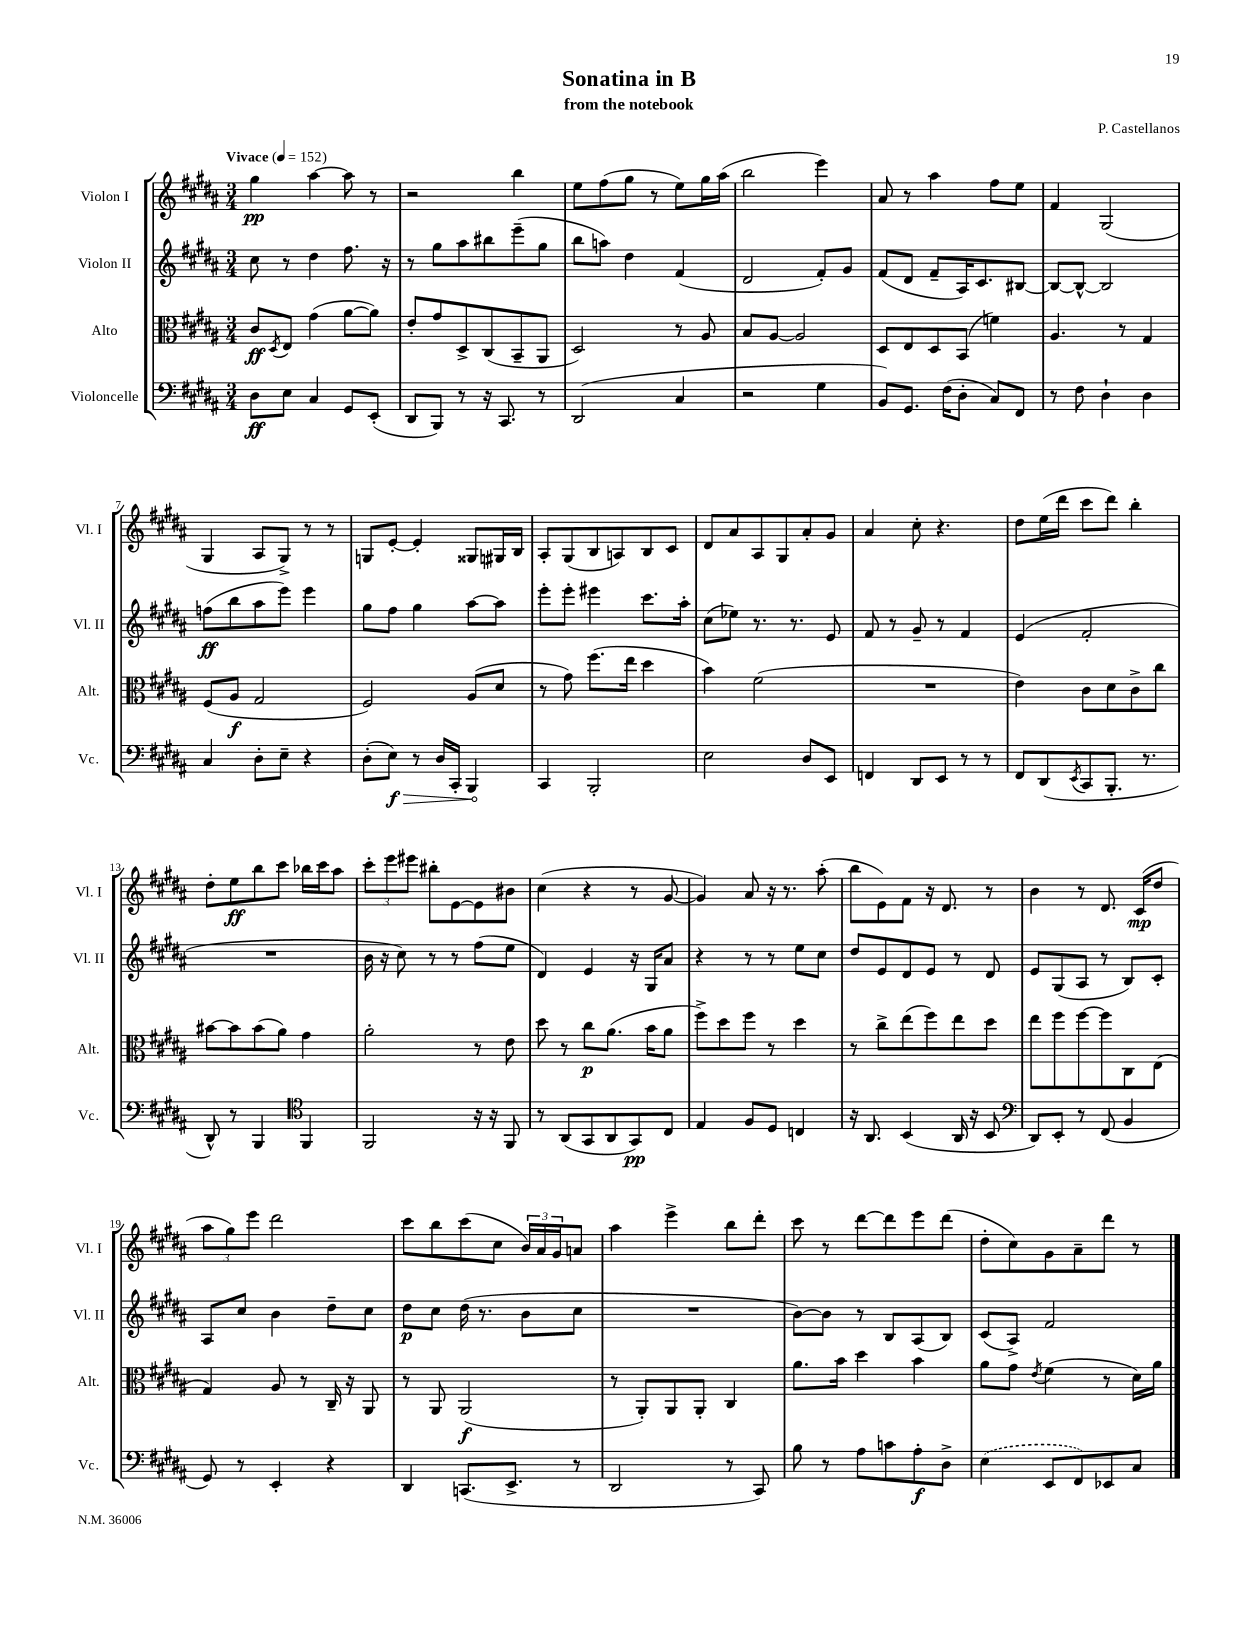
\header { title = "Sonatina in B" composer = "P. Castellanos" subtitle = "from the notebook" }
<<
\new StaffGroup <<
\new Staff = "s0" \with { instrumentName = "Violon I" shortInstrumentName = "Vl. I" } {
    \clef treble \key b \major \numericTimeSignature \time 3/4 \tempo "Vivace" 4 = 152
    gis''4\pp ais''4~ ais''8 r8 |
    r2 b''4 |
    e''8 fis''8( gis''8 r8 e''8) gis''16 ais''16( |
    b''2 e'''4) |
    ais'8 r8 ais''4 fis''8 e''8 |
    fis'4 gis2( |
    gis4 ais8 gis8->) r8 r8 |
    g8 e'8~-. e'4-. gisis8 gis16 b16 |
    ais8-. gis8( b8 a8) b8 cis'8 |
    dis'8 ais'8 ais8 gis8 ais'8-. gis'8 |
    ais'4 cis''8-. r4. |
    dis''8 e''16( dis'''16 cis'''8 dis'''8) b''4-. |
    dis''8-. e''8\ff b''8 cis'''8 bes''16 cis'''16 ais''8 |
    \tuplet 3/2 { cis'''8-. e'''8 eis'''8 } bis''8-. e'8~ e'8 bis'8 |
    cis''4( r4 r8 gis'8~ |
    gis'4) ais'8 r16 r8. ais''8-.( |
    b''8 e'8) fis'8 r16 dis'8. r8 |
    b'4 r8 dis'8. cis'16\mp( dis''8 |
    \tuplet 3/2 { ais''8 gis''8) e'''8 } dis'''2 |
    cis'''8 b''8 cis'''8( cis''8 \tuplet 3/2 { b'16) ais'16 gis'16 } a'8 |
    ais''4 e'''4-> b''8 dis'''8-. |
    cis'''8 r8 dis'''8~ dis'''8 e'''8 dis'''8( |
    dis''8-. cis''8) gis'8 ais'8-- dis'''8 r8 \bar "|." |
}
\new Staff = "s1" \with { instrumentName = "Violon II" shortInstrumentName = "Vl. II" } {
    \clef treble \key b \major \numericTimeSignature \time 3/4
    cis''8 r8 dis''4 fis''8. r16 |
    r8 gis''8 ais''8 bis''8 e'''8--( gis''8 |
    b''8 a''8) dis''4 fis'4( |
    dis'2 fis'8-.) gis'8 |
    fis'8( dis'8 fis'8-- ais16) cis'8. bis8~ |
    bis8~ bis8~-^ bis2 |
    f''8\ff( b''8 ais''8 e'''8) e'''4 |
    gis''8 fis''8 gis''4 ais''8~ ais''8 |
    e'''8-. e'''8-. eis'''4 cis'''8. ais''16-. |
    cis''8( ees''8) r8. r8. e'8 |
    fis'8 r8 gis'8-- r8 fis'4 |
    e'4( fis'2-. |
    R2. |
    b'16 r16 cis''8) r8 r8 fis''8( e''8 |
    dis'4) e'4 r16 gis16 ais'8 |
    r4 r8 r8 e''8 cis''8 |
    dis''8 e'8 dis'8 e'8 r8 dis'8 |
    e'8 gis8( ais8 r8 b8) cis'8-. |
    ais8 cis''8 b'4 dis''8-- cis''8 |
    dis''8\p cis''8 dis''16( r8. b'8 cis''8 |
    R2. |
    b'8~) b'8 r8 b8 ais8( b8) |
    cis'8( ais8->) fis'2 \bar "|." |
}
\new Staff = "s2" \with { instrumentName = "Alto" shortInstrumentName = "Alt." } {
    \clef alto \key b \major \numericTimeSignature \time 3/4
    cis'8\ff \acciaccatura { dis8 } e8 gis'4( ais'8~ ais'8) |
    e'8-. gis'8 dis8-> cis8( b,8-- ais,8 |
    dis2) r8 ais8 |
    b8 ais8~ ais2 |
    dis8 e8 dis8 b,8( f'4) |
    ais4. r8 gis4 |
    fis8( ais8\f gis2 |
    fis2) ais8( dis'8 |
    r8 gis'8) fis''8.( e''16 dis''4 |
    b'4) fis'2( |
    R2. |
    e'4) cis'8 dis'8 cis'8-> cis''8 |
    bis'8~ bis'8 bis'8( ais'8) gis'4 |
    ais'2-. r8 e'8 |
    dis''8 r8 cis''8\p ais'8.( b'16 ais'8 |
    fis''8->) dis''8 fis''8 r8 dis''4 |
    r8 cis''8-> e''8( fis''8) e''8 dis''8 |
    e''8 fis''8 fis''8~ fis''8 cis8 e8( |
    gis4) ais8 r8 cis16-- r16 ais,8 |
    r8 ais,8 ais,2\f( |
    r8 ais,8-.) ais,8 ais,8-. cis4 |
    ais'8. b'16 dis''4 b'4 |
    ais'8 gis'8 \acciaccatura { e'8 } fis'4( r8 dis'16) ais'16 \bar "|." |
}
\new Staff = "s3" \with { instrumentName = "Violoncelle" shortInstrumentName = "Vc." } {
    \clef bass \key b \major \numericTimeSignature \time 3/4
    dis8\ff e8 cis4 gis,8 e,8-.( |
    dis,8 b,,8) r8 r16 cis,8. r8 |
    dis,2( cis4 |
    r2 gis4 |
    b,8) gis,8. fis16( dis8-. cis8) fis,8 |
    r8 fis8 dis4-! dis4 |
    cis4 dis8-. e8-- r4 |
    dis8-.( \once \override Hairpin.circled-tip = ##t e8\f\>) r8 dis16 cis,16-. b,,4\! |
    cis,4 b,,2-. |
    e2 dis8 e,8 |
    f,4 dis,8 e,8 r8 r8 |
    fis,8 dis,8( \acciaccatura { e,8 } cis,8 b,,8.-. r8. |
    dis,8-^) r8 b,,4 \clef tenor fis,4 |
    fis,2 r16 r16 fis,8 |
    r8 ais,8( gis,8 ais,8 gis,8\pp) cis8 |
    e4 fis8 dis8 c4 |
    r16 ais,8. b,4( ais,16 r16 b,8 |
    \clef bass dis,8) e,8-. r8 fis,8( b,4 |
    gis,8) r8 e,4-. r4 |
    dis,4 c,8.( e,8.-> r8 |
    dis,2 r8 cis,8) |
    b8 r8 ais8 c'8 ais8-.\f dis8-> |
    \once \slurDashed e4( e,8 fis,8) ees,8 cis8 \bar "|." |
}
>>
>>
